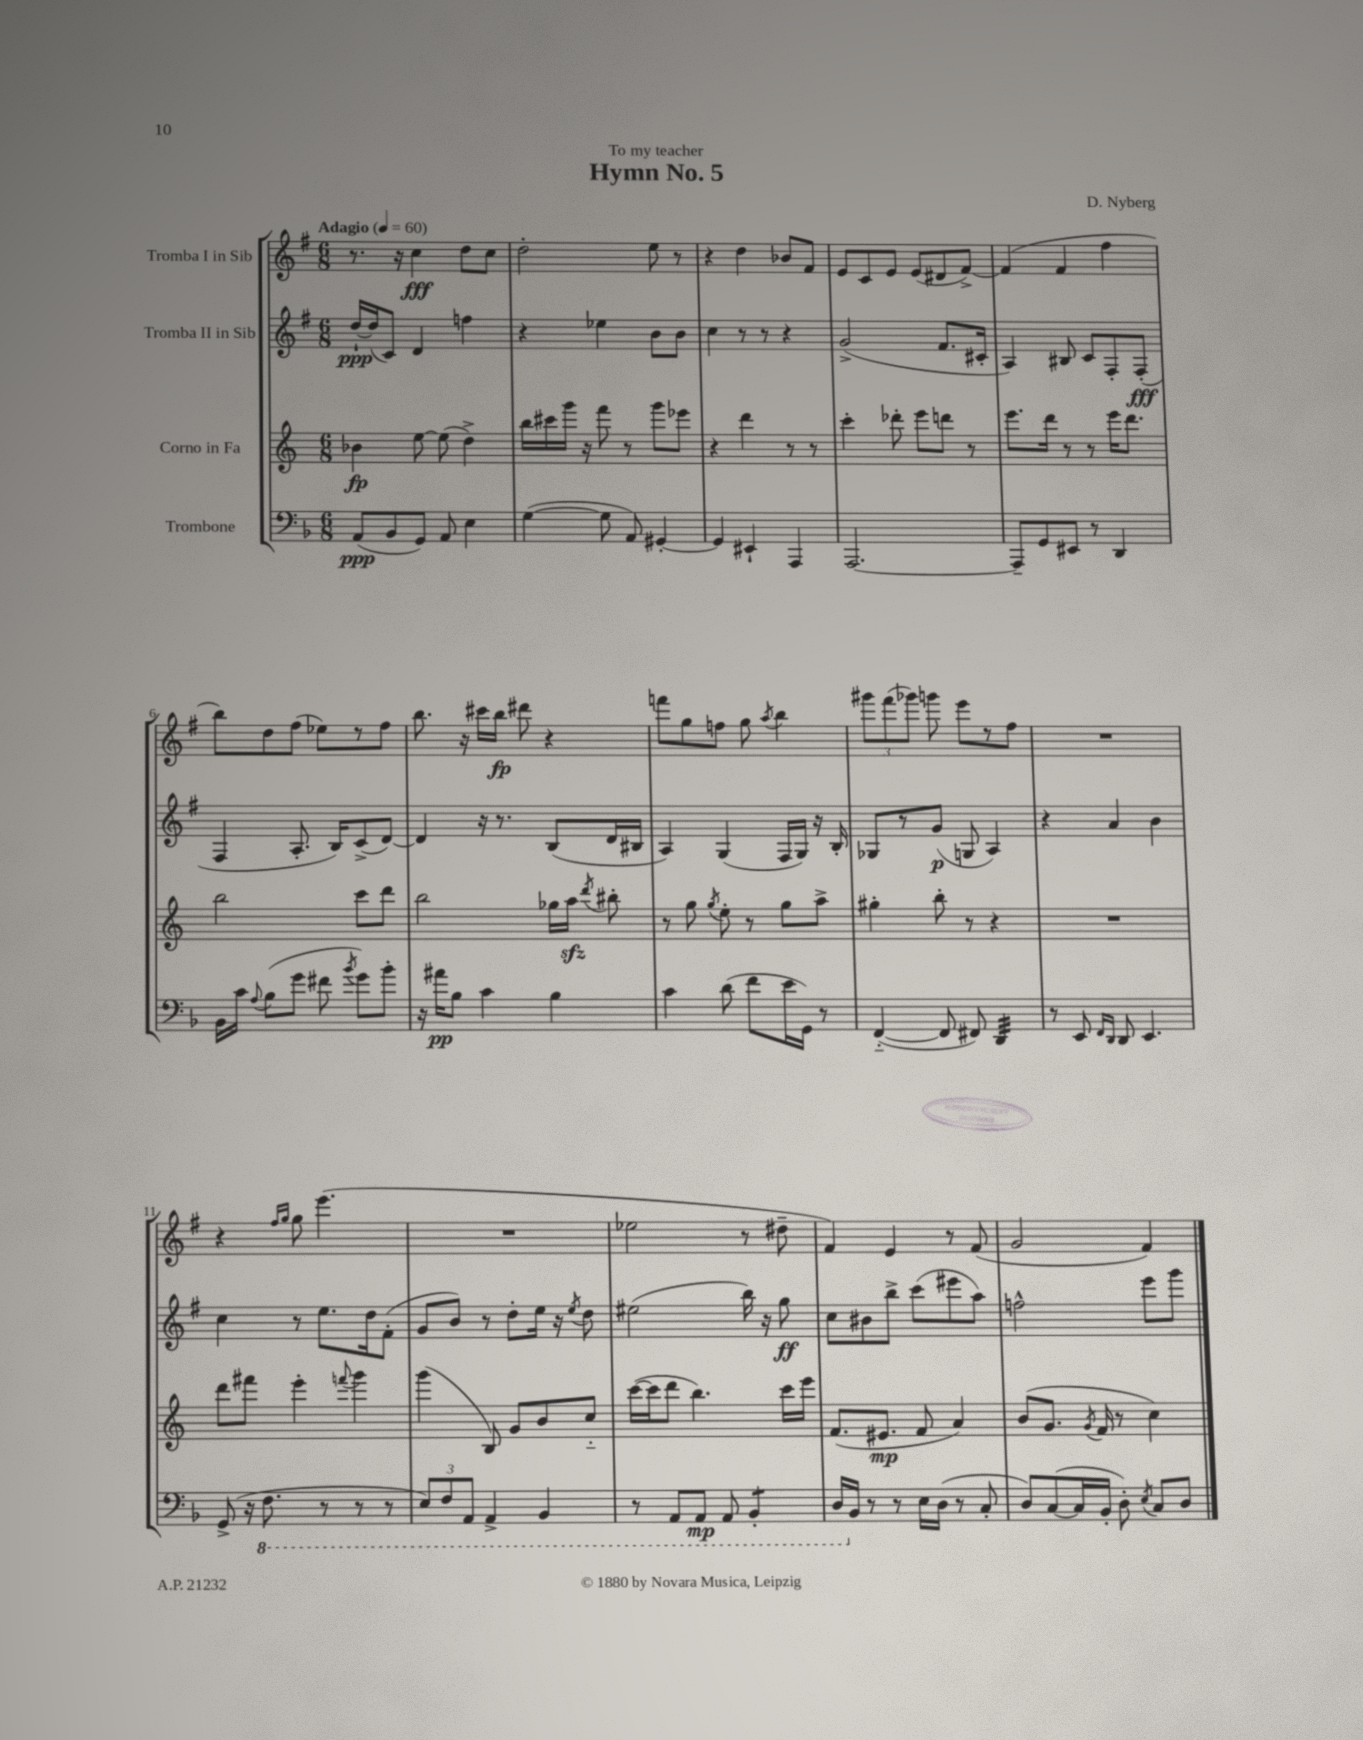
\header { title = "Hymn No. 5" composer = "D. Nyberg" dedication = "To my teacher" }
<<
\new StaffGroup <<
\new Staff = "s0" \with { instrumentName = "Tromba I in Sib" } {
    \clef treble \key g \major \numericTimeSignature \time 6/8 \tempo "Adagio" 4 = 60
    \autoBeamOff r8. r16 c''4\fff d''8[ c''8] |
    d''2-. e''8 r8 |
    r4 d''4 bes'8[ fis'8] |
    e'8[ c'8 e'8] e'8[( dis'8 fis'8]~->) |
    fis'4( fis'4 fis''4 |
    b''8[) d''8 fis''8]( ees''8[) r8 fis''8] |
    b''8. r16 cis'''16[ b''16]\fp dis'''8 r4 |
    f'''8[ g''8 f''8] g''8 \acciaccatura { a''8 } b''4 |
    \tuplet 3/2 { gis'''8[ fis'''8( ges'''8]) } g'''8 e'''8[ r8 fis''8] |
    R2. |
    r4 \grace { fis''16[ g''16] } g''8 e'''4.( |
    R2. |
    ees''2 r8 dis''8-- |
    fis'4) e'4 r8 fis'8( |
    g'2 fis'4) \bar "|." |
}
\new Staff = "s1" \with { instrumentName = "Tromba II in Sib" } {
    \clef treble \key g \major \numericTimeSignature \time 6/8
    \autoBeamOff d''16[~-!\ppp d''16( c'8]) d'4 f''4 |
    r4 ees''4 b'8[ b'8] |
    c''4 r8 r8 r4 |
    g'2->( fis'8.[ cis'16]-. |
    a4) bis8 c'8[ fis8-. fis8]-.\fff( |
    fis4 a8.-. b16[) c'8->( d'8]~) |
    d'4 r16 r8. b8[( d'16 bis16] |
    a4) g4( fis16[ g16]) r16 b16-. |
    ges8[ r8 g'8]\p( g8 a4) |
    r4 a'4 b'4 |
    c''4 r8 e''8.[ d''16 fis'8]-.( |
    g'8[ b'8]) r8 d''8[-. e''16] r16 \acciaccatura { e''8 } d''8 |
    eis''2( b''16) r16 g''8\ff |
    c''8[ bis'8 b''8]-> c'''8[( eis'''8 a''8]) |
    f''2-^ e'''8[ g'''8] \bar "|." |
}
\new Staff = "s2" \with { instrumentName = "Corno in Fa" } {
    \clef treble \key c \major \numericTimeSignature \time 6/8
    \autoBeamOff bes'4\fp e''8~ e''8( d''4->) |
    b''16[ cis'''16 g'''16] r16 f'''8 r8 g'''8[ ees'''8] |
    r4 d'''4 r8 r8 |
    c'''4-. des'''8-. e'''8[ d'''8] r8 |
    e'''8.[ d'''16] r8 r8 e'''16[ d'''8.] |
    b''2 c'''8[ d'''8] |
    b''2 ges''16[ a''16]\sfz \acciaccatura { d'''8 } bis''8-. |
    r8 g''8 \acciaccatura { g''8 } e''8-. r8 g''8[ a''8]-> |
    gis''4-. b''8-. r8 r4 |
    R2. |
    d'''8[ fis'''8] e'''4-. \appoggiatura { f'''8 } g'''4 |
    g'''4( b8) g'8[ b'8 c''8]-_ |
    c'''16[~( c'''16 d'''8] b''4.) c'''16[ e'''16] |
    f'8.[( eis'8.]\mp f'8 a'4) |
    b'8[( g'8.] \acciaccatura { g'8 } f'16 r8 c''4) \bar "|." |
}
\new Staff = "s3" \with { instrumentName = "Trombone" } {
    \clef bass \key f \major \numericTimeSignature \time 6/8
    \autoBeamOff a,8[\ppp( bes,8 g,8]) a,8 e4 |
    g4~( g8 a,8) gis,4~-. |
    gis,4 eis,4-! a,,4 |
    a,,2.~ |
    a,,8[-- g,8 eis,8] r8 d,4 |
    bes,16[ c'16] \appoggiatura { a8 } bes8[( g'8] fis'8 \acciaccatura { bes'8 } g'8[) bes'8]-. |
    r16 ais'16[\pp bes8] c'4 bes4 |
    c'4 d'8( f'8[ e'16 g,16]) r8 |
    f,4~-_( f,8 fis,8) d,4:32 |
    r8 e,8 \grace { f,16[ d,16] } d,8 e,4. |
    g,8->( r16 \ottava #-1 f,8. r8 r8 r8 |
    \tuplet 3/2 { e,8[) f,8 a,,8] } a,,4-> bes,,4 |
    r8 a,,8[ a,,8]\mp a,,8 bes,,4:8-. |
    d,16[ \ottava #0 bes,16] r8 r8 e16[ d16]( r8 c8-. |
    d8[) c8~( c16 bes,16]-. d8-.) \acciaccatura { e8 } c8[ d8] \bar "|." |
}
>>
>>
